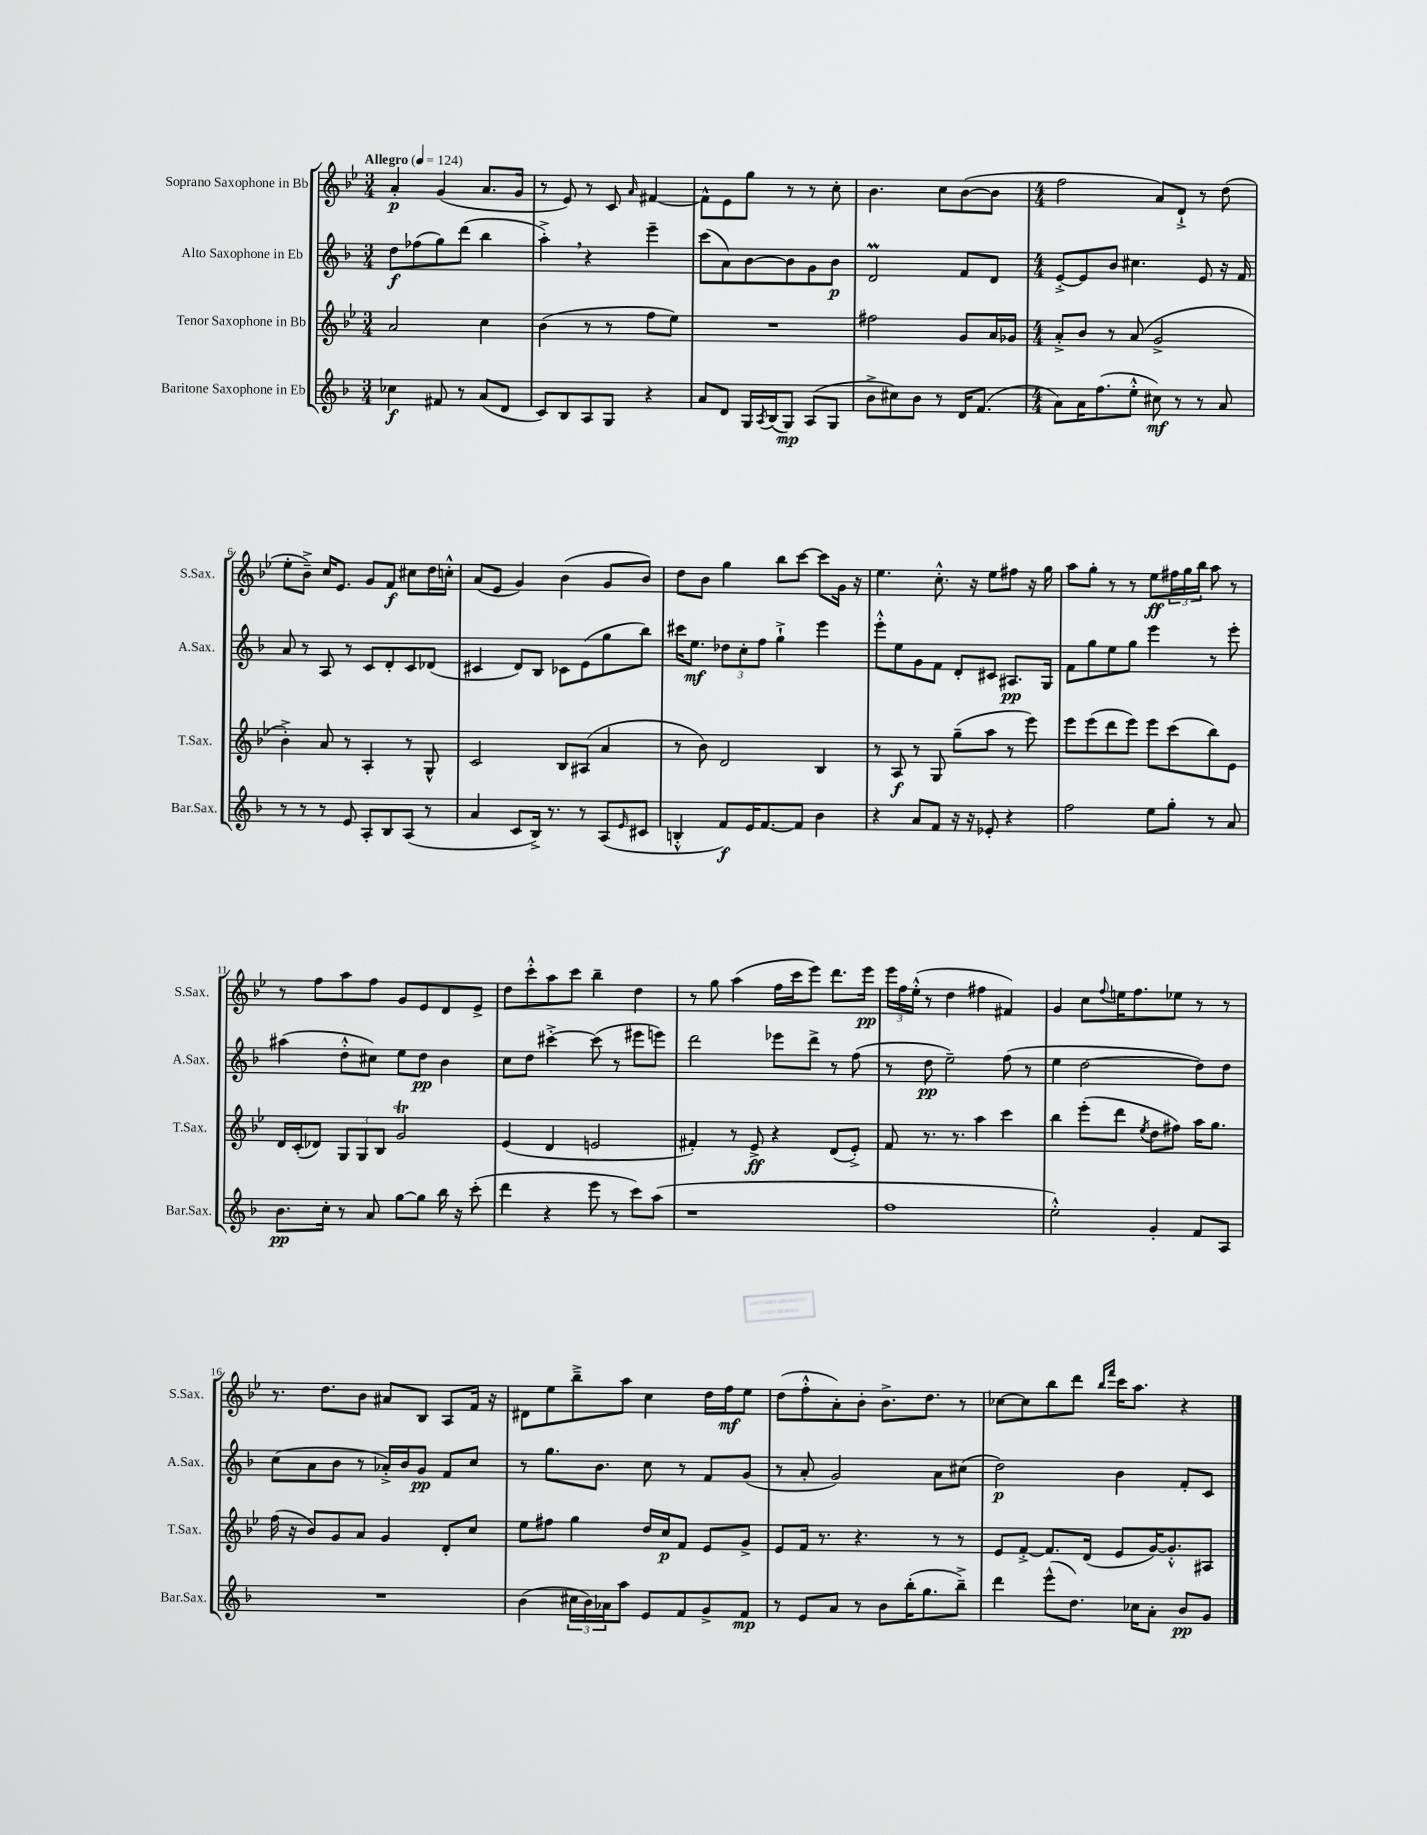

**kern	**kern	**kern	**kern
*staff4	*staff3	*staff2	*staff1
*clefG2	*clefG2	*clefG2	*clefG2
*k[b-]	*k[b-e-]	*k[b-]	*k[b-e-]
*M3/4	*M3/4	*M3/4	*M3/4
*MM124	*MM124	*MM124	*MM124
4cc-	2a	8dd	4a'
.	.	(8ff-	.
8f#	.	8gg)	(4g
8r	.	(8ddd	.
(8a	4cc	4bb-	8.a
8d	.	.	.
.	.	.	16g
=	=	=	=
8c)	(4b-	4aa'^)	8r
8B-	.	.	8e-)
8A	8r	4r	8r
8G	8r	.	8c
.	.	.	16qqa
4r	8ff	4eee~	[4f#
.	8ee-)	.	.
=	=	=	=
8a	2.r	(8ccc	8f#^^]
8d	.	8a)	8e-
16G	.	[8b-	8gg
8qA	.	.	.
(16B-	.	.	.
8G)	.	8b-]	8r
(8A	.	8g	8r
8G	.	8b-	8cc'
=	=	=	=
8b-^	2ff#	2d	4.b-
8cc#)	.	.	.
8b-	.	.	.
8r	.	.	8cc
16d	8g	8f	([8b-
(8.f	.	.	.
.	16a	8d	8b-]
.	16g-	.	.
=	=	=	=
*M4/4	*M4/4	*M4/4	*M4/4
8a)	8a'^	[8e'^	2ff
16a	8b-	8e]	.
(8.ff	.	.	.
.	8r	8b-	.
8ee'^^	(8a	4.cc#	.
8cc#)	2g^	.	8a)
8r	.	.	8d`^
8r	.	8e	8r
8a	.	16r	(8dd
.	.	16f	.
=	=	=	=
8r	4b-'^)	8a	8ee-'
8r	.	8r	8b-~^)
8r	8a	8A	16cc
.	.	.	8.e-
8e	8r	8r	.
8A'	4A'	8c	8g
8B-	.	8d'	8f
(8A	8r	8c	8cc#
8r	8G^^	(8d-	16dd
.	.	.	16cc'^^
=	=	=	=
4a	2c	4c#	(8a
.	.	.	8e-
8c	.	8d)	4g)
16B-^)	.	8B-	.
8.r	.	.	.
.	8B-	8c-	(4b-
8r	(8A#	(8e	.
(8A	4a	8gg	8g
16qqe	.	.	.
8c#	.	8bb-)	8b-)
=	=	=	=
4B'^^	8r	16ccc#	8dd
.	.	8.ee	.
.	8b-)	.	8b-
8f)	2d	12dd-	4gg
.	.	12cc'	.
16e	.	.	.
.	.	12ff	.
[8.f	.	.	.
.	.	4gg`^	8bb-
8f]	.	.	[8ccc
4b-	4B-	4eee	8ccc]
.	.	.	16g
.	.	.	16r
=	=	=	=
4r	8r	8eee'^^	4.ee-
.	8A	8ee	.
8a	8r	8g	.
8f	8G	8f	8.cc'^^
16r	(8gg~	8d'	.
16r	.	.	16r
8e-'	8aa	8c#	8ee-
4r	8r	8.A#	8ff#
.	8eee-)	.	16r
.	.	16G	16gg
=	=	=	=
2ff	8eee-	8f	8aa
.	(8eee-	8gg	8gg'
.	8ddd	8ee	8r
.	8eee-)	8gg	8r
8ee	8eee-	4eee	8ee-
8gg'	(8ccc	.	24ff#
.	.	.	24gg
.	.	.	24bb-
8r	8bb-)	8r	8aa
8a	8e-	8eee'	8r
=	=	=	=
8.b-	16d	(4aa#	8r
.	(16c'	.	.
.	8d-)	.	8ff
16cc'	.	.	.
8r	12G	8dd'^^	8aa
.	12G	.	.
8a	.	8cc#)	8ff
.	12B-	.	.
[8gg	2g	8ee	8g
8gg]	.	8dd	8e-
16bb-	.	4b-	8d
16r	.	.	.
(8ccc'	.	.	8e-^
=	=	=	=
4ddd	(4e-	8cc	8dd
.	.	8dd	8ccc'^^
4r	4d	[4ccc#'^	8aa
.	.	.	8ccc
8eee	2e	(8ccc#]	4bb-~
8r	.	8r	.
8ccc)	.	8eee#	4dd
(8aa	.	8eee)	.
=	=	=	=
1r	4f#')	2ddd	8r
.	.	.	8gg
.	8r	.	(4aa
.	8e-^	.	.
.	4r	8eee-	16ff
.	.	.	16ccc
.	.	8ddd^	8eee-)
.	(8d	8r	8.ddd
.	8e-'^)	(8ff	.
.	.	.	16eee-
=	=	=	=
1ff	8f	8r	24eee-
.	.	.	24ff
.	.	.	(24ee-'^^
.	8.r	8dd	8r
.	.	2ee~)	4dd
.	8.r	.	.
.	4aa	.	4ff#
.	4ccc	(8ff	4f#)
.	.	8r	.
=	=	=	=
2ee'^^)	4bb-	4ee	4g
.	(8eee-'	[2dd	8cc
.	.	.	8qqff
.	8ddd	.	16ee
.	.	.	8.ff
.	8qee-	.	.
4g'	8dd	.	.
.	8ff#)	.	8ee-
8f	16aa	8dd])	8r
.	8.gg	.	.
8A	.	8dd	8r
=	=	=	=
1r	(16ff	(8cc	8.r
.	16r	.	.
.	8b-)	8a	.
.	.	.	8.dd
.	8g	8b-	.
.	8a	8r	8b-
.	4g	16a-'^)	8a#
.	.	16b-	.
.	.	8g	8B-
.	8d'	8f	8A
.	8cc	8cc	16f
.	.	.	16r
=	=	=	=
(4b-	8ee-	8r	8d#
.	8ff#	8.gg	8ee-
24cc#	4gg	.	8bb-~^
24b-)	.	.	.
.	.	8.b-	.
24a-	.	.	.
8aa	.	.	8aa
8e	16dd	8cc	4cc
.	16cc	.	.
8f	8f	8r	.
8g^	8e-	8f	16dd
.	.	.	16ff
8f	8g^	(8g	8ee-
=	=	=	=
8r	8e-	8r	(8dd
8e	16f	8a'	8ff'^^
.	8.r	.	.
8a	.	2g)	8a')
8r	4.r	.	8b-'
8b-	.	.	8.b-^
(16bb-'	.	.	.
8.gg	.	.	8.dd
.	8r	8a	.
8bb-~^)	8r	(8cc#	8r
=	=	=	=
4ddd	8e-	2dd)	[8cc-
.	[8f'^	.	8cc-]
(8eee^^	8.f]	.	8bb-
8.dd)	.	.	8ddd
.	(16d	.	.
.	.	.	16qqbb-
.	.	.	16qqfff
.	8e-	4b-	16ccc
16cc-	.	.	8.aa
8a'	[16g)	.	.
.	8.g'^^]	.	.
8b-	.	8f'	4r
8g	8A#	8c	.
==	==	==	==
*-	*-	*-	*-
